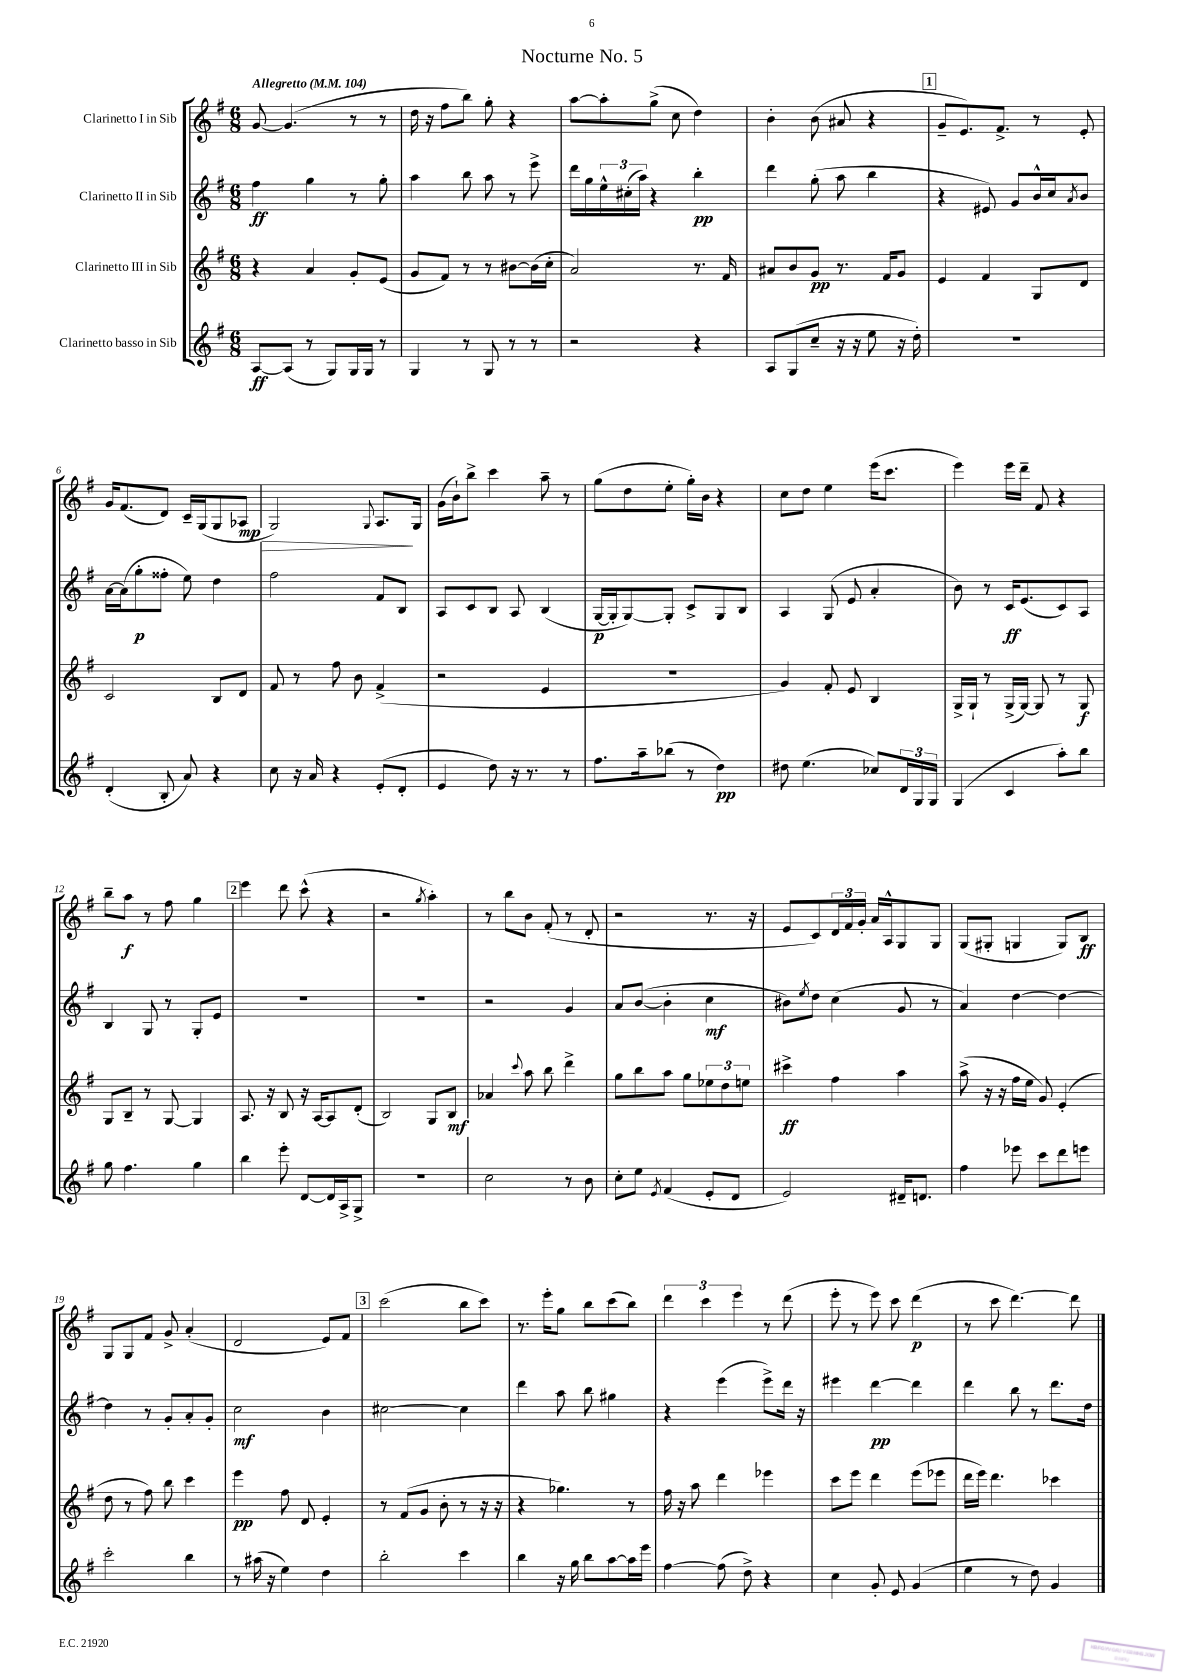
\header { title = "Nocturne No. 5" }
<<
\new StaffGroup <<
\new Staff = "s0" \with { instrumentName = "Clarinetto I in Sib" } {
    \clef treble \key g \major \numericTimeSignature \time 6/8 \tempo "Allegretto" 4 = 104
    g'8~ g'4.( r8 r8 |
    d''16 r16 fis''8 b''8) g''8-. r4 |
    a''8~ a''8-. g''8->( c''8 d''4) |
    b'4-. b'8( ais'8 r4 |
    \mark \markup { \box "1" } g'8-- e'8.) fis'8.-> r8 e'8-. |
    g'16 fis'8.( d'8) c'16-- g16( g8 aes8\mp\> |
    g2) \appoggiatura { g8 } a8.\! g16 |
    g'16( b'16-!) b''8-> c'''4 a''8-- r8 |
    g''8( d''8 e''8-. g''16-.) b'16 r4 |
    c''8 d''8 e''4 e'''16( c'''8. |
    e'''4) e'''16 d'''16-- fis'8 r4 |
    b''8-- a''8\f r8 fis''8 g''4 |
    \mark \markup { \box "2" } e'''4 d'''8 c'''8-^( r4 |
    r2 \acciaccatura { g''8 } a''4-.) |
    r8 b''8 b'8 fis'8-.( r8 d'8-. |
    r2 r8. r16 |
    e'8 c'8) \tuplet 3/2 { d'16 fis'16 g'16-. } a'16 a16-^ g8 g8 |
    g8( gis8-. g4 g8) b8\ff |
    g8 g8 fis'8 g'8-> a'4-.( |
    d'2 e'8) fis'8 |
    \mark \markup { \box "3" } c'''2( b''8 c'''8) |
    r8. e'''16-. g''8 b''8 c'''8( b''8) |
    \tuplet 3/2 { d'''4 c'''4 e'''4 } r8 d'''8( |
    e'''8-. r8 e'''8) c'''8 d'''4\p( |
    r8 c'''8 d'''4.~) d'''8 \bar "|." |
}
\new Staff = "s1" \with { instrumentName = "Clarinetto II in Sib" } {
    \clef treble \key g \major \numericTimeSignature \time 6/8
    fis''4\ff g''4 r8 g''8-. |
    a''4 b''8 a''8 r8 e'''8-> |
    d'''16 g''16 \tuplet 3/2 { e''16-^ cis''16-.( a''16) } r4 b''4-.\pp |
    d'''4 g''8-.( a''8 b''4 |
    \mark \markup { \box "1" } r4 eis'8) g'8 b'16-^ c''16 \acciaccatura { a'8 } b'8 |
    a'16~ a'16( g''8-.\p fisis''8-. e''8) d''4 |
    fis''2 fis'8 b8 |
    a8 c'8 b8 a8 b4( |
    g16~\p g16-. g8~) g8-. c'8-> g8 b8 |
    a4 g8( e'8 a'4-. |
    b'8) r8 c'16\ff e'8.( c'8) a8 |
    b4 g8 r8 g8-. e'8 |
    \mark \markup { \box "2" } R2. |
    R2. |
    r2 g'4 |
    a'8 b'8~( b'4-. c''4\mf |
    bis'8) \acciaccatura { e''8 } d''8 c''4( g'8 r8 |
    a'4) d''4~ d''4~ |
    d''4 r8 g'8-. a'8-. g'8-. |
    c''2\mf b'4 |
    \mark \markup { \box "3" } cis''2~ cis''4 |
    d'''4 a''8 b''8 gis''4 |
    r4 e'''4( e'''8->) d'''16 r16 |
    eis'''4 d'''4~\pp d'''4 |
    d'''4 b''8 r8 d'''8. d''16 \bar "|." |
}
\new Staff = "s2" \with { instrumentName = "Clarinetto III in Sib" } {
    \clef treble \key g \major \numericTimeSignature \time 6/8
    r4 a'4 g'8-. e'8( |
    g'8 fis'8) r8 r8 bis'8~ bis'16( c''16-. |
    a'2) r8. fis'16 |
    ais'8 b'8 g'8\pp r8. fis'16 g'8 |
    \mark \markup { \box "1" } e'4 fis'4 g8 d'8 |
    c'2 b8 d'8 |
    fis'8 r8 fis''8 b'8 fis'4->( |
    r2 e'4 |
    R2. |
    g'4) fis'8-. e'8 b4 |
    g16-> g16-! r8 g16->( g16~) g8 r8 g8\f |
    g8 b8-- r8 g8~ g4 |
    \mark \markup { \box "2" } a8. r16 b8 r16 a16~ a8 d'8-.( |
    b2) g8 b8\mf |
    aes'4 \appoggiatura { c'''8 } a''8 b''8 d'''4-> |
    g''8 b''8 a''8 g''8 \tuplet 3/2 { ees''8 d''8 e''8 } |
    cis'''4->\ff fis''4 a''4 |
    a''8->( r16 r16 fis''16 e''16 g'8) e'4-.( |
    d''8 r8 fis''8) b''8 c'''4 |
    e'''4\pp fis''8 d'8 e'4-. |
    \mark \markup { \box "3" } r8 fis'8( g'8 b'8-. r8 r16 r16 |
    r4 ges''4.) r8 |
    fis''16 r16 a''8 d'''4 ees'''4 |
    c'''8 e'''8 d'''4 e'''8( ees'''8 |
    d'''16 e'''16) d'''4. ces'''4 \bar "|." |
}
\new Staff = "s3" \with { instrumentName = "Clarinetto basso in Sib" } {
    \clef treble \key g \major \numericTimeSignature \time 6/8
    a8~\ff a8( r8 g8) g16 g16 r8 |
    g4 r8 g8 r8 r8 |
    r2 r4 |
    a8 g8( c''8-- r16 r16 e''8 r16 d''16-.) |
    \mark \markup { \box "1" } R2. |
    d'4-.( b8-. a'8) r4 |
    c''8 r16 a'16 r4 e'8-.( d'8-. |
    e'4 d''8) r16 r8. r8 |
    fis''8. a''16-- bes''8( r8 d''4\pp) |
    dis''8 e''4.( ces''8) \tuplet 3/2 { d'16 g16 g16 } |
    g4( c'4 a''8-.) b''8 |
    g''8 fis''4. g''4 |
    \mark \markup { \box "2" } b''4 e'''8-. d'8~ d'16 a16-> g8-> |
    R2. |
    c''2 r8 b'8 |
    c''8-. e''8 \acciaccatura { e'8 } fis'4( e'8-. d'8 |
    e'2) dis'16-- d'8. |
    fis''4 ees'''8 c'''8 d'''8 e'''8 |
    c'''2-. b''4 |
    r8 ais''16( r16 e''4) d''4 |
    \mark \markup { \box "3" } b''2-. c'''4 |
    b''4 r16 g''16 b''8 a''8~ a''16 e'''16 |
    fis''4~ fis''8( d''8->) r4 |
    c''4 g'8-. e'8 g'4( |
    e''4 r8 d''8) g'4 \bar "|." |
}
>>
>>
